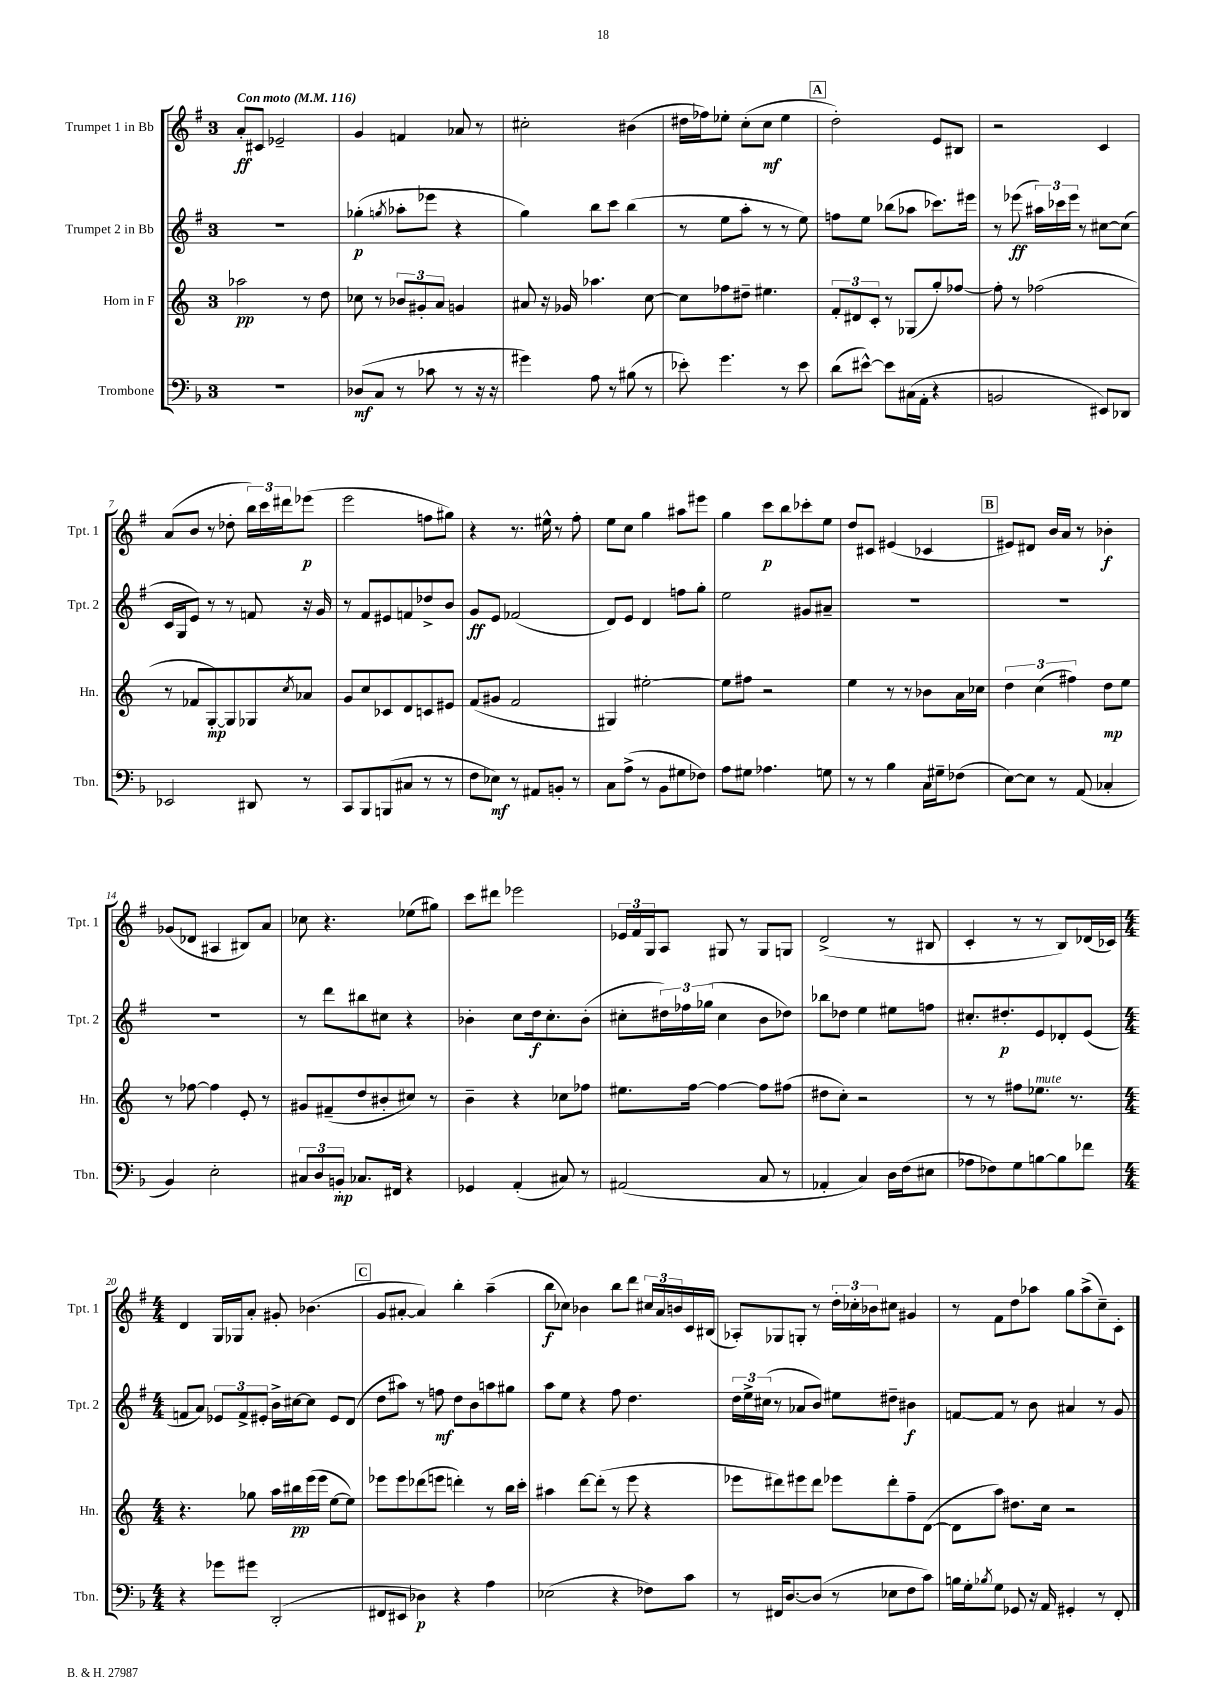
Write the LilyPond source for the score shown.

<<
\new StaffGroup <<
\new Staff = "s0" \with { instrumentName = "Trumpet 1 in Bb" shortInstrumentName = "Tpt. 1" } {
    \clef treble \key g \major \once \override Staff.TimeSignature.style = #'single-digit \time 3/4 \tempo "Con moto" 4 = 116
    a'8-.\ff cis'8 ees'2-- |
    g'4 f'4 aes'8 r8 |
    cis''2-. bis'4( |
    dis''16 fes''16) ees''8-. c''8-.( c''8\mf ees''4 |
    \mark \markup { \box "A" } d''2-.) e'8 bis8 |
    r2 c'4 |
    a'8( b'8 r8 des''8-. \tuplet 3/2 { b''16) c'''16 dis'''16 } ees'''8\p( |
    e'''2 f''8 gis''8) |
    r4 r8. eis''16-^ r8 fis''8-. |
    e''8 c''8 g''4 ais''8 eis'''8 |
    g''4 c'''8\p b''8 ces'''8-. e''8 |
    d''8 cis'8 eis'4( ces'4 |
    \mark \markup { \box "B" } eis'8) dis'8 b'16 a'16 r8 bes'4-.\f |
    ges'8( des'8 ais4 bis8) a'8 |
    ces''8 r4. ees''8( gis''8) |
    c'''8 dis'''8 ees'''2 |
    \tuplet 3/2 { ees'16 fis'16 g16 } a8 gis8 r8 gis8 g8 |
    d'2->( r8 bis8 |
    c'4-. r8 r8 b8) des'16( ces'16) |
    \numericTimeSignature \time 4/4 d'4 g16 ges16 a'8-. gis'8-. bes'4.( |
    \mark \markup { \box "C" } g'8 ais'8~-. ais'4) b''4-. a''4--( |
    b''8\f ces''8) bes'4 b''8 d'''8 \tuplet 3/2 { cis''16 a'16 b'16 } c'16 bis16( |
    aes8-.) ges8 g8-. r8 \tuplet 3/2 { d''16-. ces''16-. bes'16 } cis''8 gis'4 |
    r8 fis'8 d''8 aes''8 g''8 aes''8->( c''8--) c'8-. \bar "|." |
}
\new Staff = "s1" \with { instrumentName = "Trumpet 2 in Bb" shortInstrumentName = "Tpt. 2" } {
    \clef treble \key g \major \once \override Staff.TimeSignature.style = #'single-digit \time 3/4
    R2. |
    ges''4-.\p( \acciaccatura { g''8 } aes''8-. ees'''8 r4 |
    g''4) b''8 c'''8 b''4( |
    r8 e''8 a''8-. r8 r8 e''8) |
    \mark \markup { \box "A" } f''8 e''8 bes''8( aes''8 ces'''8.) eis'''16 |
    r8 ees'''8\ff( \tuplet 3/2 { ais''16) ces'''16 ees'''16 } r8 cis''8~ cis''8( |
    c'16 g16 e'8) r8 r8 f'8 r16 g'16 |
    r8 fis'8 eis'8 f'8 des''8-> b'8 |
    g'8\ff e'8 fes'2( |
    d'8) e'8 d'4 f''8 g''8-. |
    e''2 gis'8 ais'8-- |
    R2. |
    \mark \markup { \box "B" } R2. |
    R2. |
    r8 d'''8 bis''8 cis''8 r4 |
    bes'4-. c''8 d''16\f c''8.-. bes'8-.( |
    cis''8-. \tuplet 3/2 { dis''16) fes''16 ges''16( } cis''4 b'8 des''8) |
    bes''8 des''8 e''4 eis''8 f''8 |
    cis''8.-. dis''8.-.\p e'8 des'8-. e'8( |
    \numericTimeSignature \time 4/4 f'8 a'8) \tuplet 3/2 { ees'8 f'8-> eis'8-. } b'16-> cis''16~ cis''8 eis'8 d'8( |
    \mark \markup { \box "C" } d''8 ais''8) r8 f''8\mf d''8 b'8 a''8 gis''8 |
    a''8 e''8 r4 fis''8 d''4. |
    \tuplet 3/2 { d''16 e''16-> cis''16( } r8 aes'8 b'8) eis''8 dis''8-- bis'4\f |
    f'8~ f'8 r8 b'8 ais'4 r8 g'8 \bar "|." |
}
\new Staff = "s2" \with { instrumentName = "Horn in F" shortInstrumentName = "Hn." } {
    \clef treble \key c \major \once \override Staff.TimeSignature.style = #'single-digit \time 3/4
    aes''2\pp r8 d''8 |
    ces''8 r8 \tuplet 3/2 { bes'8 gis'8-. a'8 } g'4 |
    ais'8 r16 ges'16 aes''4. c''8~ |
    c''8 fes''8 dis''8-- eis''4. |
    \mark \markup { \box "A" } \tuplet 3/2 { f'8-. dis'8 c'8-. } r8 ges8( g''8-.) fes''8~ |
    fes''8-. r8 fes''2( |
    r8 fes'8 g8~-.\mp) g8 ges8 \acciaccatura { c''8 } aes'8 |
    g'8 c''8 ces'8 d'8 c'8 eis'8 |
    f'8( gis'8 f'2 |
    gis4) eis''2~-. |
    eis''8 fis''8 r2 |
    e''4 r8 r8 bes'8 a'16 ces''16 |
    \mark \markup { \box "B" } \tuplet 3/2 { d''4 c''4( fis''4) } d''8\mp e''8 |
    r8 fes''8~ fes''4 e'8-. r8 |
    gis'8 fis'8--( d''8 bis'8-. cis''8) r8 |
    b'4-- r4 ces''8 fes''8 |
    eis''8. f''16~ f''4~ f''8 fis''8( |
    dis''8 c''8-.) r2 |
    r8 r8 fis''8 ees''8.^\markup { \italic "mute" } r8. |
    \numericTimeSignature \time 4/4 r4. ges''8 a''16 bis''16\pp e'''16( e'''16 e''8~ e''8) |
    \mark \markup { \box "C" } ees'''8 ees'''8 des'''8( e'''8 d'''4-.) r8 b''16 c'''16-. |
    ais''4 d'''8~ d'''8-.( r8 e'''8 r4 |
    ees'''8 dis'''8) eis'''8 dis'''8 ees'''8 dis'''8-. f''8-- d'8~( |
    d'8 a''8) dis''8. c''16 r2 \bar "|." |
}
\new Staff = "s3" \with { instrumentName = "Trombone" shortInstrumentName = "Tbn." } {
    \clef bass \key f \major \once \override Staff.TimeSignature.style = #'single-digit \time 3/4
    R2. |
    des8\mf( c8 r8 ces'8 r8 r16 r16 |
    gis'4) a8 r8 bis8( r8 |
    ees'8-.) g'4. r8 ees'8 |
    \mark \markup { \box "A" } d'8( eis'8~-^) eis'8 cis16( a,16-. r4 |
    b,2 eis,8) des,8 |
    ees,2 dis,8 r8 |
    c,8 bes,,8 b,,8( cis8 r8 r8 |
    f8 ees8\mf) r8 ais,8 b,8-. r8 |
    c8 a8->( r8 bes,8 gis8 fes8) |
    a8 gis8 aes4. g8 |
    r8 r8 bes4 c16 gis16-- fes8( |
    \mark \markup { \box "B" } e8~) e8 r8 a,8( ces4-. |
    bes,4) e2-. |
    \tuplet 3/2 { cis8 d8 b,8-.\mp } ces8. fis,16 r4 |
    ges,4 a,4-.( cis8) r8 |
    ais,2( c8 r8 |
    aes,4-. c4) d16 f16( eis8 |
    aes8 fes8) g8 b8~ b8 fes'8 |
    \numericTimeSignature \time 4/4 r4 ges'8 gis'8 d,2-.( |
    \mark \markup { \box "C" } fis,8 eis,8 des4\p) r4 a4 |
    ees2( r4 fes8) c'8 |
    r8 fis,16 d8.~ d8( r8 ees8 f8 c'8) |
    b16 g16-. \acciaccatura { bes8 } g8 ges,8 r16 a,16 gis,4-. r8 f,8-. \bar "|." |
}
>>
>>
